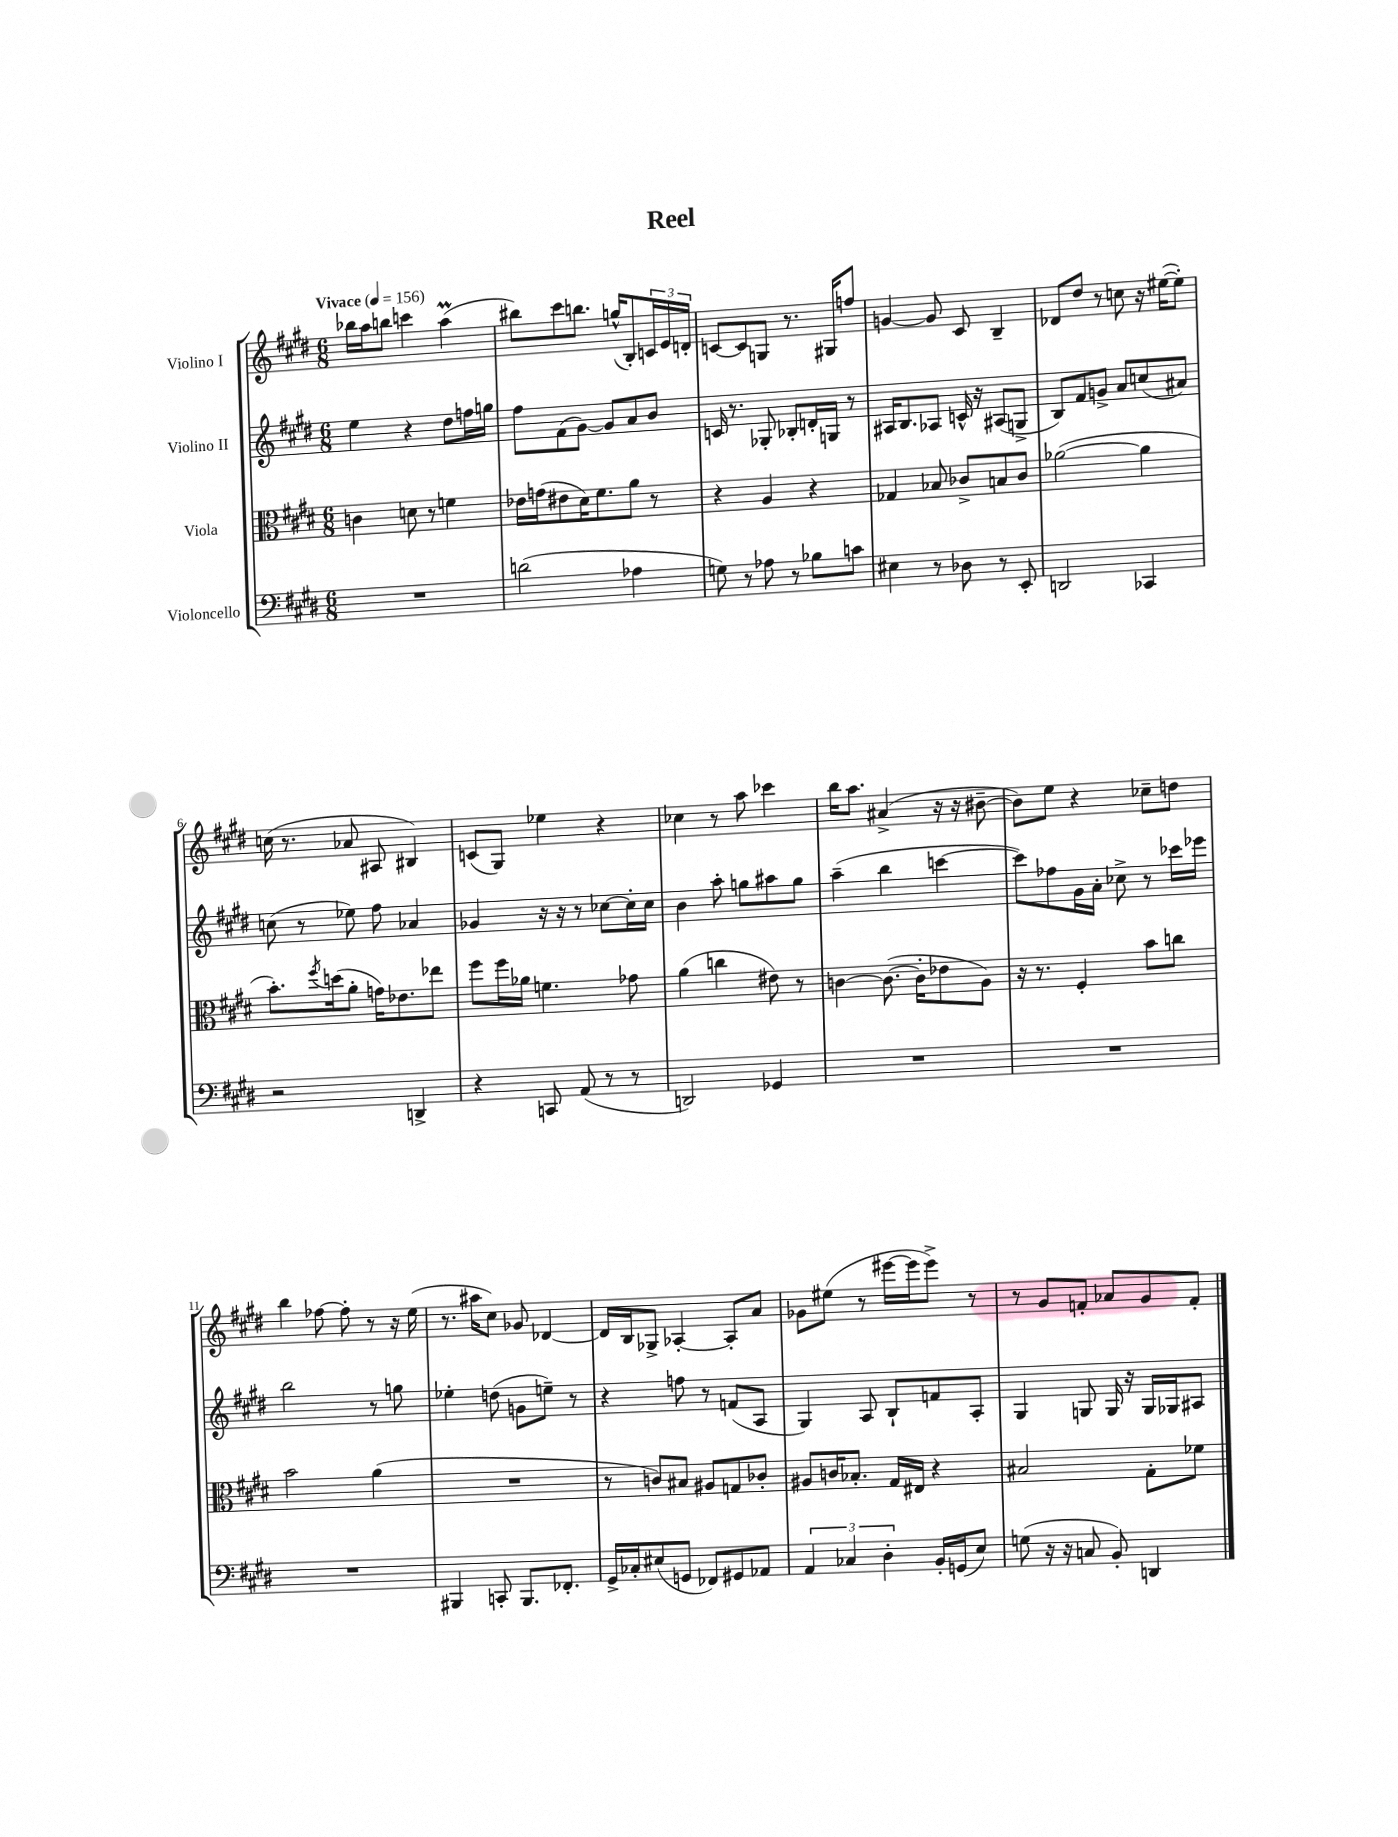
\header { title = "Reel" }
<<
\new StaffGroup <<
\new Staff = "s0" \with { instrumentName = "Violino I" } {
    \clef treble \key e \major \numericTimeSignature \time 6/8 \tempo "Vivace" 4 = 156
    bes''16 a''16 b''8 c'''4 a''4\prall( |
    bis''8) cis'''8 b''8. g''16-^( b8-.) \tuplet 3/2 { c'16 e'16 d'16-. } |
    c'8~ c'8 g8 r8. gis16 f''8 |
    g'4~ g'8 cis'8 b4-- |
    des'8 dis''8 r8 c''8 r16 eis''16~( eis''8-.) |
    c''16( r8. aes'8 ais8 bis4) |
    c'8( gis8) ees''4 r4 |
    ces''4 r8 a''8 ces'''4 |
    b''16 a''8. ais'4->( r16 r16 bis'8~-- |
    bis'8) e''8 r4 ces''8-- d''8 |
    b''4 fes''8~ fes''8-. r8 r16 e''16( |
    r8. ais''16 cis''8) ges'8 des'4~ |
    des'16 b16 ges8-> aes4~-. aes8-. a'8 |
    ges'8 eis''8( r8 eis'''16~ eis'''16 eis'''8->) r8 |
    r8 gis'8 f'8-. aes'8 gis'8 f'8-. \bar "|." |
}
\new Staff = "s1" \with { instrumentName = "Violino II" } {
    \clef treble \key e \major \numericTimeSignature \time 6/8
    e''4 r4 dis''8 f''16 g''16 |
    fis''8 fis'8( gis'8~) gis'8 a'8 b'8 |
    c'16 r8. ges8-. bes8-. d'16-. g16 r8 |
    ais16 b8. aes8 c'16-^ r16 ais8( g8-> |
    b8) fis'8 g'8-> a'8 c''8( ais'8) |
    c''8( r8 ees''8) fis''8 aes'4 |
    ges'4 r16 r16 r8 ces''8~ ces''16-. ces''16 |
    b'4 a''8-. g''8 ais''8 g''8 |
    a''4--( b''4 c'''4~ |
    c'''8) fes''8 gis'16 a'16-. ces''8-> r8 ces'''16 ees'''16 |
    b''2 r8 g''8 |
    ees''4-. d''8( g'8 e''8--) r8 |
    r4 f''8 r8 f'8( a8 |
    gis4) a8 b8-! f'8 a8-. |
    gis4 g8 g16 r16 g16 ges16 ais8 \bar "|." |
}
\new Staff = "s2" \with { instrumentName = "Viola" } {
    \clef alto \key e \major \numericTimeSignature \time 6/8
    c'4 d'8 r8 f'4 |
    ees'16 g'16( eis'8 dis'16) fis'8. a'8 r8 |
    r4 a4 r4 |
    ges4 bes8 ces'8-> b8 ces'8 |
    aes'2~( aes'4 |
    b'8.-.) \acciaccatura { fis''8 } d''16( a'8-. g'16) ees'8. ees''8 |
    fis''8 fis''16 aes'16 f'4. ges'8 |
    a'4( c''4 eis'8) r8 |
    c'4~ c'8.~( c'16-. ees'8 a8) |
    r16 r8. fis4-. b'8 c''8 |
    b'2 a'4( |
    R2. |
    r8 c'8) bis8 ais8 g8 ces'8-. |
    ais8 c'16 bes8.-. gis16 eis16 r4 |
    bis2 gis8-. fes'8 \bar "|." |
}
\new Staff = "s3" \with { instrumentName = "Violoncello" } {
    \clef bass \key e \major \numericTimeSignature \time 6/8
    R2. |
    d'2( aes4 |
    g8) r8 aes8 r8 bes8 c'8 |
    eis4 r8 des8 r8 e,8-. |
    d,2 ces,4 |
    r2 d,4-> |
    r4 c,8 a,8( r8 r8 |
    d,2) ges,4 |
    R2. |
    R2. |
    R2. |
    bis,,4 c,8-. bis,,8. fes,8.-. |
    gis,16-> ces16-. eis8( g,8 fes,8) gis,8 aes,8 |
    \tuplet 3/2 { a,4 ces4 dis4-. } b,16-. g,16( e8) |
    g8( r16 r16 c8 b,8-.) d,4 \bar "|." |
}
>>
>>
